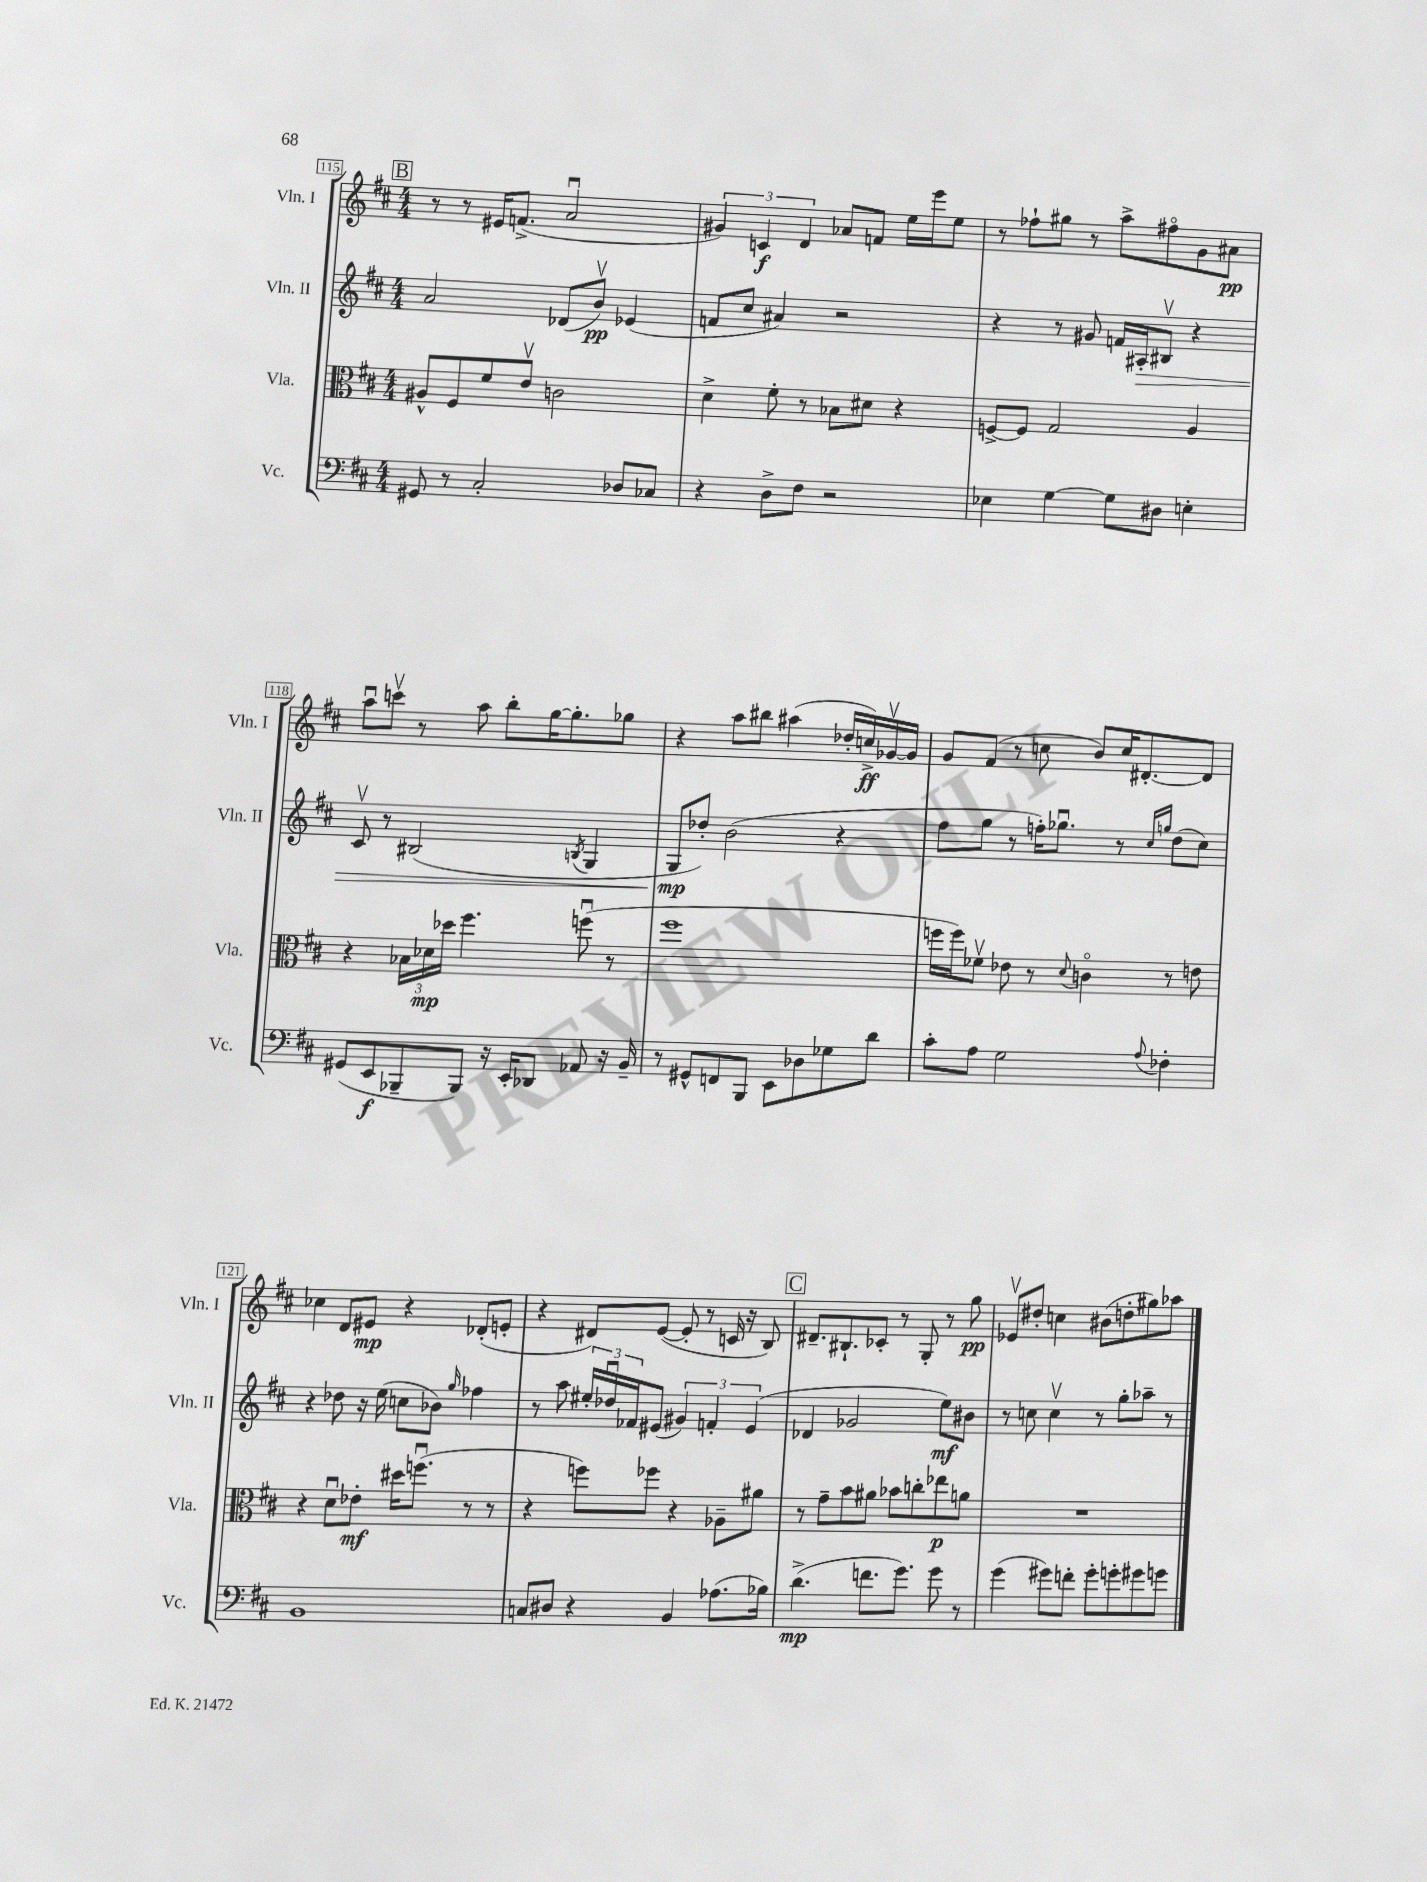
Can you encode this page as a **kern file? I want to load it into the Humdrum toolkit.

**kern	**dynam	**kern	**dynam	**kern	**dynam	**kern	**dynam
*part4	*part4	*part3	*part3	*part2	*part2	*part1	*part1
*staff4	*staff4	*staff3	*staff3	*staff2	*staff2	*staff1	*staff1
*I"Vc.	*	*I"Vla.	*	*I"Vln. II	*	*I"Vln. I	*
*I'Vc.	*	*I'Vla.	*	*I'Vln. II	*	*I'Vln. I	*
*clefF4	*	*clefC3	*	*clefG2	*	*clefG2	*
*k[f#c#]	*	*k[f#c#]	*	*k[f#c#]	*	*k[f#c#]	*
*M4/4	*	*M4/4	*	*M4/4	*	*M4/4	*
!!LO:REH:place=s1:t=B
=115	=115	=115	=115	=115	=115	=115	=115
8GG#X/	.	8A#X^^/L	.	2a/	.	8r	.
8r	.	8F#/	.	.	.	8r	.
2C#'/	.	8f#/	.	.	.	16e#X/KL	.
.	.	.	.	.	.	(8.fn^/J	.
.	.	8ev/J	.	.	.	.	.
.	.	2cn\	.	(8d-X/L	.	2au/	.
.	.	.	.	8bv/J)	pp	.	.
8D-X/L	.	.	.	(4e-X/	.	.	.
8C-X/J	.	.	.	.	.	.	.
=116	=116	=116	=116	=116	=116	=116	=116
4r	.	4d^\	.	8fn/L	.	6g#X/)	.
.	.	.	.	8cc#/J	.	.	.
.	.	.	.	.	.	6cn/	f
8D^\L	.	8f#'\	.	4a#X/)	.	.	.
.	.	.	.	.	.	6d/	.
8F#\J	.	8r	.	.	.	.	.
2r	.	8B-X\L	.	2r	.	8a-X/L	.
.	.	8d#X\J	.	.	.	8fn/J	.
.	.	4r	.	.	.	16ee\LL	.
.	.	.	.	.	.	16eee\J	.
.	.	.	.	.	.	8ee\J	.
=117	=117	=117	=117	=117	=117	=117	=117
4E-X\	.	[8Fn^/L	.	4r	.	8r	.
.	.	8F/J]	.	.	.	8ff-X`\L	.
[4G\	.	2G/	.	8r	.	8gg#X\J	.
.	.	.	.	8g#X/	.	8r	.
8G\L]	.	.	.	16fn/LL	.	8aa^\L	.
!	!	!	!	!	!LO:HP:b	!	!
.	.	.	.	16A#X'/J	>	.	.
8D#X\J	.	.	.	8B#Xv/J	.	8ff#X\	.
4En'\	.	4A/	.	4r	.	8g\	.
.	.	.	.	.	.	8a#X\J	pp
!!LO:LB:g=z
=118	=118	=118	=118	=118	=118	=118	=118
(8GG#X/L	.	4r	.	8c#v/	.	8aau\L	.
8EE/	f	.	.	8r	.	8cccnv\J	.
8BBB-X~/	.	24B-X\LL	.	(2B#X/	.	8r	.
.	.	24d-X\	mp	.	.	.	.
.	.	24dd-X\JJ	.	.	.	.	.
8BBB-/J)	.	4.ff#\	.	.	.	8aa\	.
16r	.	.	.	.	.	8bb'\L	.
16EE'/KL	.	.	.	.	.	.	.
8DD-X/J	.	.	.	.	.	[16gg\K	.
.	.	.	.	.	.	8.gg'\]	.
.	.	.	.	8qBn/	.	.	.
8AA-X/	.	(8ffnu\	.	4G/	.	.	.
16r	.	8r	.	.	.	8gg-X\J	.
16BB~/	.	.	.	.	.	.	.
=119	=119	=119	=119	=119	=119	=119	=119
8r	.	1ff#	.	8G/L	mp	4r	.
8GG#X^^/L	.	.	.	8dd-X'/J)	]	.	.
8FFn/	.	.	.	(2b\	.	8aa\L	.
8BBB/J	.	.	.	.	.	8bb#X\J	.
8EE\L	.	.	.	.	.	(4aa#X\	.
8D-X\	.	.	.	.	.	.	.
8G-X\	.	.	.	4r	.	16dd-X'/LL	.
.	.	.	.	.	.	16ccn^/)	ff
8d\J	.	.	.	.	.	[16g-Xv/	.
.	.	.	.	.	.	16g-/JJ]	.
=120	=120	=120	=120	=120	=120	=120	=120
8c#'\L	.	16ffn\LL	.	8ff#\L	.	8g/L	.
.	.	16ff\J)	.	.	.	.	.
8A\J	.	8f-Xv\J	.	8gg\J	.	(8f#/J	.
2G\	.	8e-X\	.	8r	.	8r	.
.	.	8r	.	16ffn'\KL)	.	8ccn\	.
.	.	.	.	8.gg-Xu\J	.	.	.
.	.	8qqd/	.	.	.	.	.
.	.	4cn\	.	.	.	8b/L)	.
.	.	.	.	8r	.	16cc/K	.
.	.	.	.	.	.	[8.d#X'/	.
.	.	.	.	16qqcc#/LL	.	.	.
8qqA/	.	.	.	16qqggn/JJ	.	.	.
4F-X'\	.	8r	.	(8dd\L	.	.	.
.	.	8en\	.	8cc#\J)	.	8d#/J]	.
!!LO:LB:g=z
=121	=121	=121	=121	=121	=121	=121	=121
1BB	.	4r	.	4r	.	4cc-X\	.
.	.	8du\L	.	8dd-X\	.	8d/L	.
.	.	8e-X'\J	mf	16r	.	8e#X/J	mp
.	.	.	.	(16ee\	.	.	.
.	.	16dd#X\KL	.	8ccn\L	.	4r	.
.	.	(8.ffnu\J	.	.	.	.	.
.	.	.	.	8b-X\J)	.	.	.
.	.	.	.	16qqgg/	.	.	.
.	.	8r	.	4ff-X\	.	(8d-X'/L	.
.	.	8r	.	.	.	8en'/J	.
=122	=122	=122	=122	=122	=122	=122	=122
8Cn/L	.	4r	.	8r	.	4r	.
8D#X/J	.	.	.	8aa\	.	.	.
4r	.	8ffn\L)	.	24ee#X'/LL	.	8d#X/L)	.
.	.	.	.	24dd-Xu/	.	.	.
.	.	.	.	24f-X/J	.	.	.
.	.	8ff-X\J	.	(8e#X/J	.	([8e/J	.
4BB/	.	4r	.	6g#X/)	.	8e'/]	.
.	.	.	.	.	.	8r	.
.	.	.	.	6fn'/	.	.	.
(8.A-X\L	.	8A-X~\L	.	.	.	16cn/	.
.	.	.	.	.	.	16r	.
.	.	.	.	(6e#/	.	.	.
.	.	8a#X\J	.	.	.	8B/)	.
16B-X\Jk)	.	.	.	.	.	.	.
!!LO:REH:place=s1:t=C
=123	=123	=123	=123	=123	=123	=123	=123
(4.d^\	mp	8r	.	4d-X/	.	8.d#X~/L	.
.	.	8g~\L	.	.	.	.	.
.	.	.	.	.	.	8.B#X`/	.
.	.	8b\	.	2g-X/	.	.	.
8.fn\L	.	8a#X\J	.	.	.	8c-X'/J	.
.	.	8b-X\L	.	.	.	8r	.
8.g\J)	.	.	.	.	.	.	.
.	.	8ccn'\	.	.	.	8G'/	.
8g\	.	8ee-X\	p	8ee\L)	mf	8r	.
8r	.	8an\J	.	8b#X\J	.	8gg\	pp
=124	=124	=124	=124	=124	=124	=124	=124
(4g\	.	1r	.	8r	.	8e-Xv/L	.
.	.	.	.	8ccn\	.	8dd#X'/J	.
8g#X\L)	.	.	.	4ccv\	.	4ccn\	.
8fn'\J	.	.	.	.	.	.	.
8g#'\L	.	.	.	8r	.	(8b#X\L	.
8gn'\	.	.	.	8gg'\L	.	8ddn'\	.
8g#X\	.	.	.	8aa-X~\J	.	8gg#X\)	.
8gn\J	.	.	.	8r	.	8aa-X\J	.
==	==	==	==	==	==	==	==
*-	*-	*-	*-	*-	*-	*-	*-
